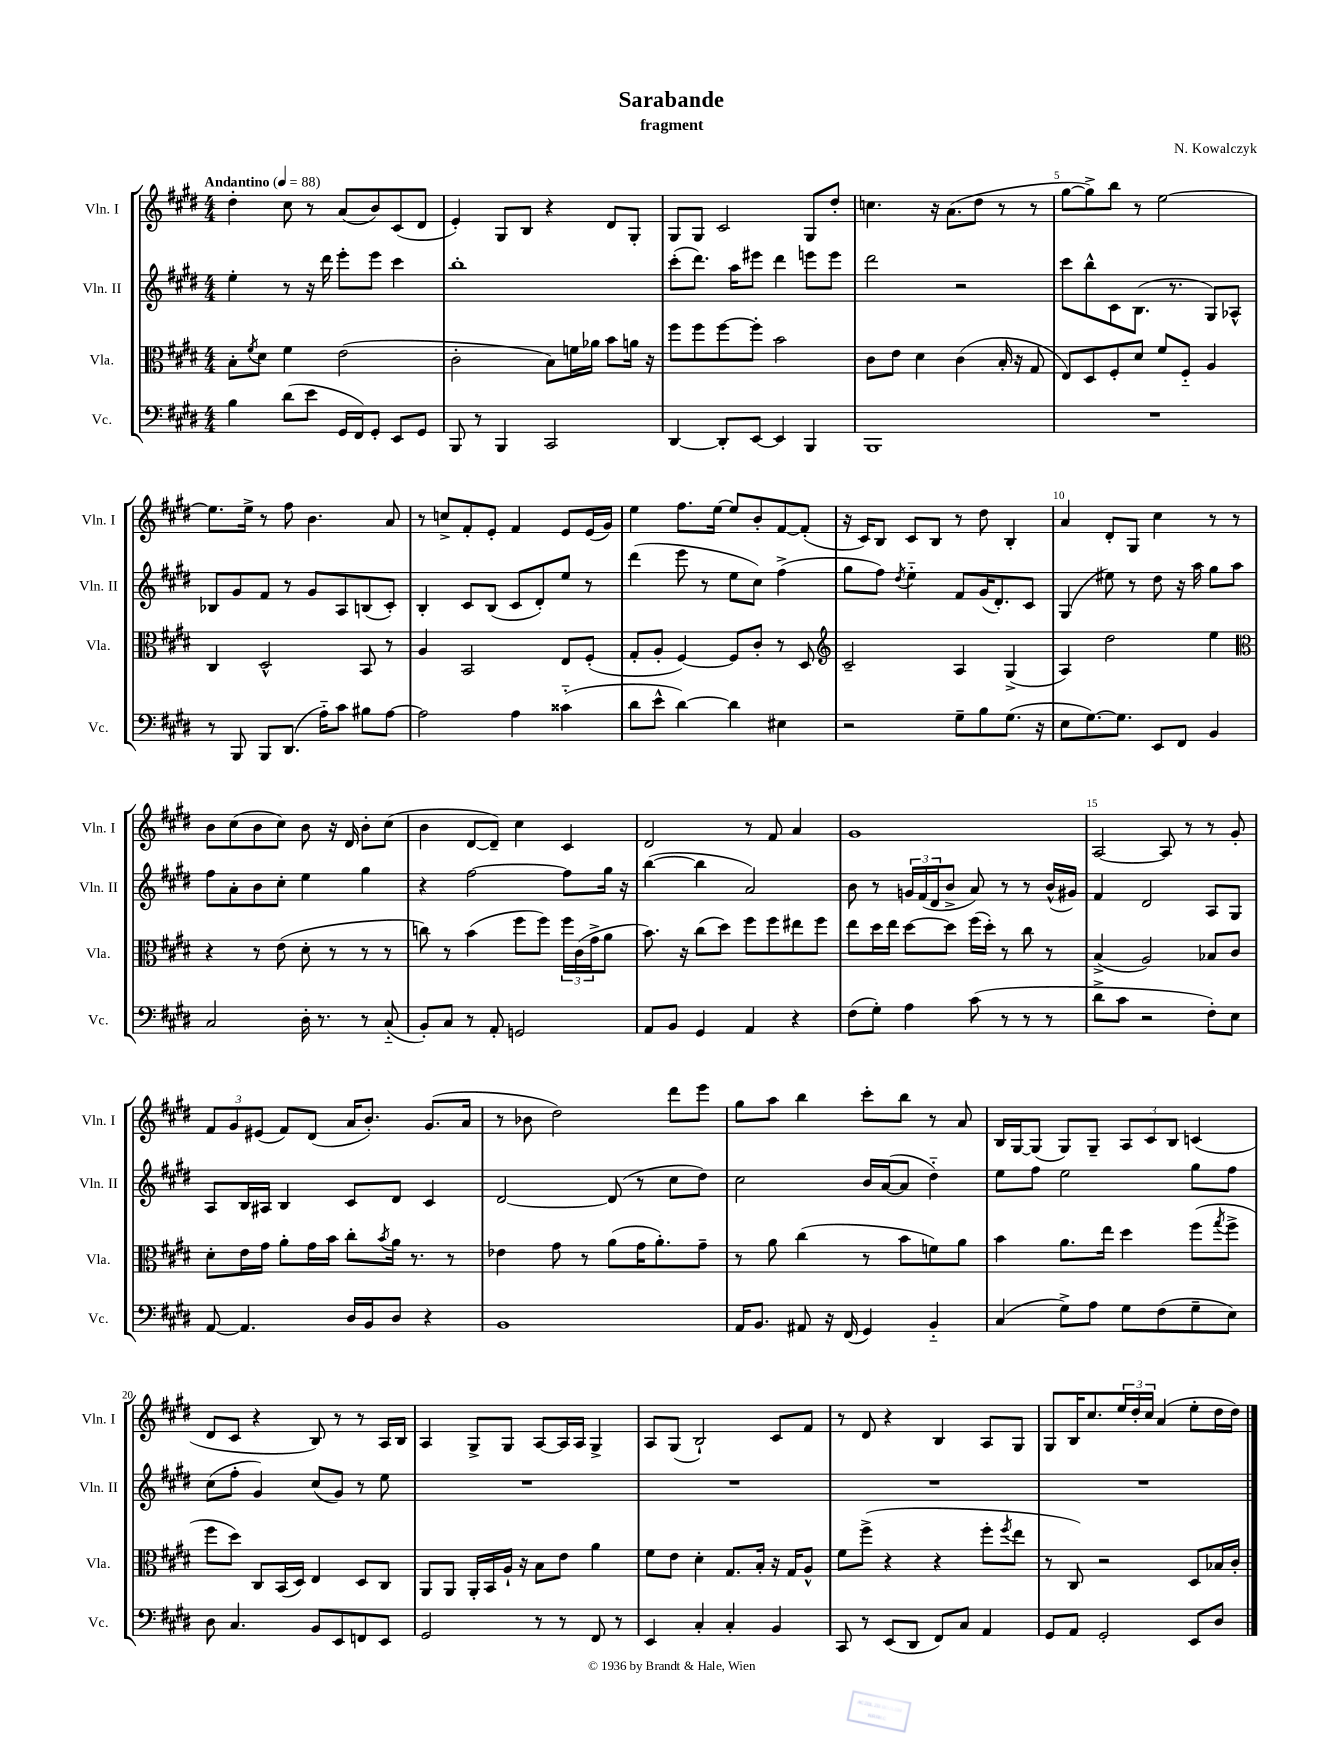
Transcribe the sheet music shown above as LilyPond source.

\header { title = "Sarabande" composer = "N. Kowalczyk" subtitle = "fragment" }
<<
\new StaffGroup <<
\new Staff = "s0" \with { instrumentName = "Vln. I" shortInstrumentName = "Vln. I" } {
    \clef treble \key e \major \numericTimeSignature \time 4/4 \tempo "Andantino" 4 = 88
    dis''4-. cis''8 r8 a'8( b'8) cis'8( dis'8 |
    e'4-.) gis8 b8 r4 dis'8 gis8-. |
    gis8 gis8 cis'2 gis8 dis''8-. |
    c''4. r16 a'8.( dis''8 r8 r8 |
    gis''8~ gis''8->) b''8 r8 e''2~ |
    e''8. e''16-> r8 fis''8 b'4. a'8 |
    r8 c''8-> fis'8-. e'8-. fis'4 e'8 e'16( gis'16) |
    e''4 fis''8. e''16~ e''8 b'8-. fis'8~ fis'8-.( |
    r16 cis'16) b8 cis'8 b8 r8 dis''8 b4-. |
    a'4 dis'8-. gis8 cis''4 r8 r8 |
    b'8 cis''8( b'8 cis''8) b'8 r16 dis'16 b'8-. cis''8( |
    b'4 dis'8~ dis'8--) cis''4 cis'4 |
    dis'2 r8 fis'8 a'4 |
    gis'1 |
    a2~ a8 r8 r8 gis'8-. |
    \tuplet 3/2 { fis'8 gis'8 eis'8( } fis'8) dis'8( a'16 b'8.-.) gis'8.( a'16 |
    r8 bes'8 dis''2) dis'''8 e'''8 |
    gis''8 a''8 b''4 cis'''8-. b''8 r8 a'8 |
    b16 gis16~ gis8( gis8) gis8-- \tuplet 3/2 { a8 cis'8 b8 } c'4( |
    dis'8 cis'8 r4 b8) r8 r8 a16 b16 |
    a4 gis8-> gis8 a8~ a16 a16 gis4-> |
    a8 gis8( b2-!) cis'8 fis'8 |
    r8 dis'8 r4 b4 a8 gis8 |
    gis8 b16 cis''8. \tuplet 3/2 { e''16 dis''16-. cis''16 } a'4( e''8-. dis''16 dis''16) \bar "|." |
}
\new Staff = "s1" \with { instrumentName = "Vln. II" shortInstrumentName = "Vln. II" } {
    \clef treble \key e \major \numericTimeSignature \time 4/4
    e''4-. r8 r16 dis'''16 e'''8-. e'''8 cis'''4 |
    b''1-. |
    cis'''8-.( dis'''8.) a''16 eis'''8 dis'''4 e'''8 e'''8 |
    dis'''2 r2 |
    cis'''8 b''8-^ cis'8 b8.( r8. gis8) aes8-^ |
    bes8 gis'8 fis'8 r8 gis'8 a8 b8( cis'8-.) |
    b4-. cis'8 b8( cis'8 dis'8-.) e''8 r8 |
    dis'''4( e'''8 r8 e''8 cis''8) fis''4->( |
    gis''8 fis''8) \acciaccatura { dis''8 } e''4-_ fis'8 gis'16( dis'8.-.) cis'8 |
    gis4( eis''8) r8 dis''8 r16 a''16 gis''8 a''8 |
    fis''8 a'8-. b'8 cis''8-. e''4 gis''4 |
    r4 fis''2~ fis''8 gis''16 r16 |
    b''4~( b''4 a'2) |
    b'8 r8 \tuplet 3/2 { g'16 fis'16( dis'16 } b'8-> a'8) r8 r8 b'16-^( gis'16) |
    fis'4 dis'2 a8 gis8 |
    a8 b16 ais16 b4 cis'8 dis'8 cis'4 |
    dis'2~ dis'8( r8 cis''8 dis''8) |
    cis''2 b'16 a'16~( a'8 dis''4-_) |
    e''8 fis''8 e''2 gis''8 fis''8 |
    cis''8( fis''8-. gis'4) cis''8( gis'8) r8 e''8 |
    R1 |
    R1 |
    R1 |
    R1 \bar "|." |
}
\new Staff = "s2" \with { instrumentName = "Vla." shortInstrumentName = "Vla." } {
    \clef alto \key e \major \numericTimeSignature \time 4/4
    b8-. \acciaccatura { fis'8 } dis'8 fis'4 e'2( |
    cis'2-. b8) f'16 aes'16 b'8 a'16 r16 |
    fis''8 fis''8 fis''8~ fis''8-. b'2 |
    cis'8 e'8 dis'4 cis'4( b16-. r16 gis8 |
    e8) dis8 fis8-. dis'8 fis'8 fis8-_ a4 |
    cis4 dis2-^ b,8 r8 |
    a4 b,2 e8 fis8-.( |
    gis8-. a8-. fis4~) fis8 cis'8-. r8 dis8 |
    \clef treble cis'2-- a4 gis4->( |
    a4) dis''2 e''4 |
    \clef alto r4 r8 e'8( dis'8-. r8 r8 r8 |
    c''8) r8 b'4( fis''8 fis''8) \tuplet 3/2 { fis''16 cis'16( gis'16-> } a'8 |
    b'8.) r16 cis''8( dis''8) fis''8 fis''8 eis''8 fis''8 |
    e''8 dis''16 e''16 dis''8~ dis''8 fis''16( dis''16-.) r8 cis''8 r8 |
    b4->( a2) bes8 cis'8 |
    dis'8-. e'16 gis'16 a'8-. gis'16 b'16 cis''8-. \acciaccatura { b'8 } a'16 r8. r8 |
    ees'4 gis'8 r8 a'8( gis'16 a'8.-.) gis'8-- |
    r8 a'8 cis''4( r8 b'8 f'8) a'8 |
    b'4 a'8. e''16 dis''4 fis''8( \acciaccatura { gis''8 } fis''8-> |
    fis''8 dis''8) cis8 b,16( dis16) e4 dis8 cis8 |
    a,8 a,8 a,16-. b,16 a16-! r16 b8 e'8 a'4 |
    fis'8 e'8 dis'4-. gis8. b16-. r16 gis16 a8-^ |
    fis'8 fis''8->( r4 r4 fis''8-. \acciaccatura { fis''8 } e''8 |
    r8 cis8) r2 dis8 bes16 cis'16-. \bar "|." |
}
\new Staff = "s3" \with { instrumentName = "Vc." shortInstrumentName = "Vc." } {
    \clef bass \key e \major \numericTimeSignature \time 4/4
    b4 dis'8( e'8 gis,16 fis,16) gis,8-. e,8 gis,8 |
    b,,8 r8 b,,4 cis,2 |
    dis,4~ dis,8-. e,8~ e,4 b,,4 |
    b,,1 |
    R1 |
    r8 b,,8 b,,8 dis,8.( a16-_) cis'8 bis8 a8~ |
    a2 a4 cisis'4-_( |
    dis'8 e'8-^ dis'4~) dis'4 eis4 |
    r2 gis8-- b8 gis8.( r16 |
    e8 gis8.~) gis8. e,8 fis,8 b,4 |
    cis2 dis16-. r8. r8 cis8-_( |
    b,8-.) cis8 r8 a,8-. g,2 |
    a,8 b,8 gis,4 a,4 r4 |
    fis8( gis8-.) a4 cis'8( r8 r8 r8 |
    dis'8-> cis'8 r2 fis8-.) e8 |
    a,8~ a,4. dis16 b,16 dis8 r4 |
    b,1 |
    a,16 b,8. ais,8 r16 fis,16( gis,4) b,4-_ |
    cis4( gis8->) a8 gis8 fis8( gis8-- e8) |
    dis8 cis4. b,8 e,8 f,8 e,8 |
    gis,2 r8 r8 fis,8 r8 |
    e,4 cis4-. cis4-. b,4 |
    cis,8 r8 e,8( dis,8 fis,8) cis8 a,4 |
    gis,8 a,8 gis,2-. e,8 dis8 \bar "|." |
}
>>
>>
\layout { \context { \Score \override BarNumber.break-visibility = ##(#f #t #t) barNumberVisibility = #(every-nth-bar-number-visible 5) } }
